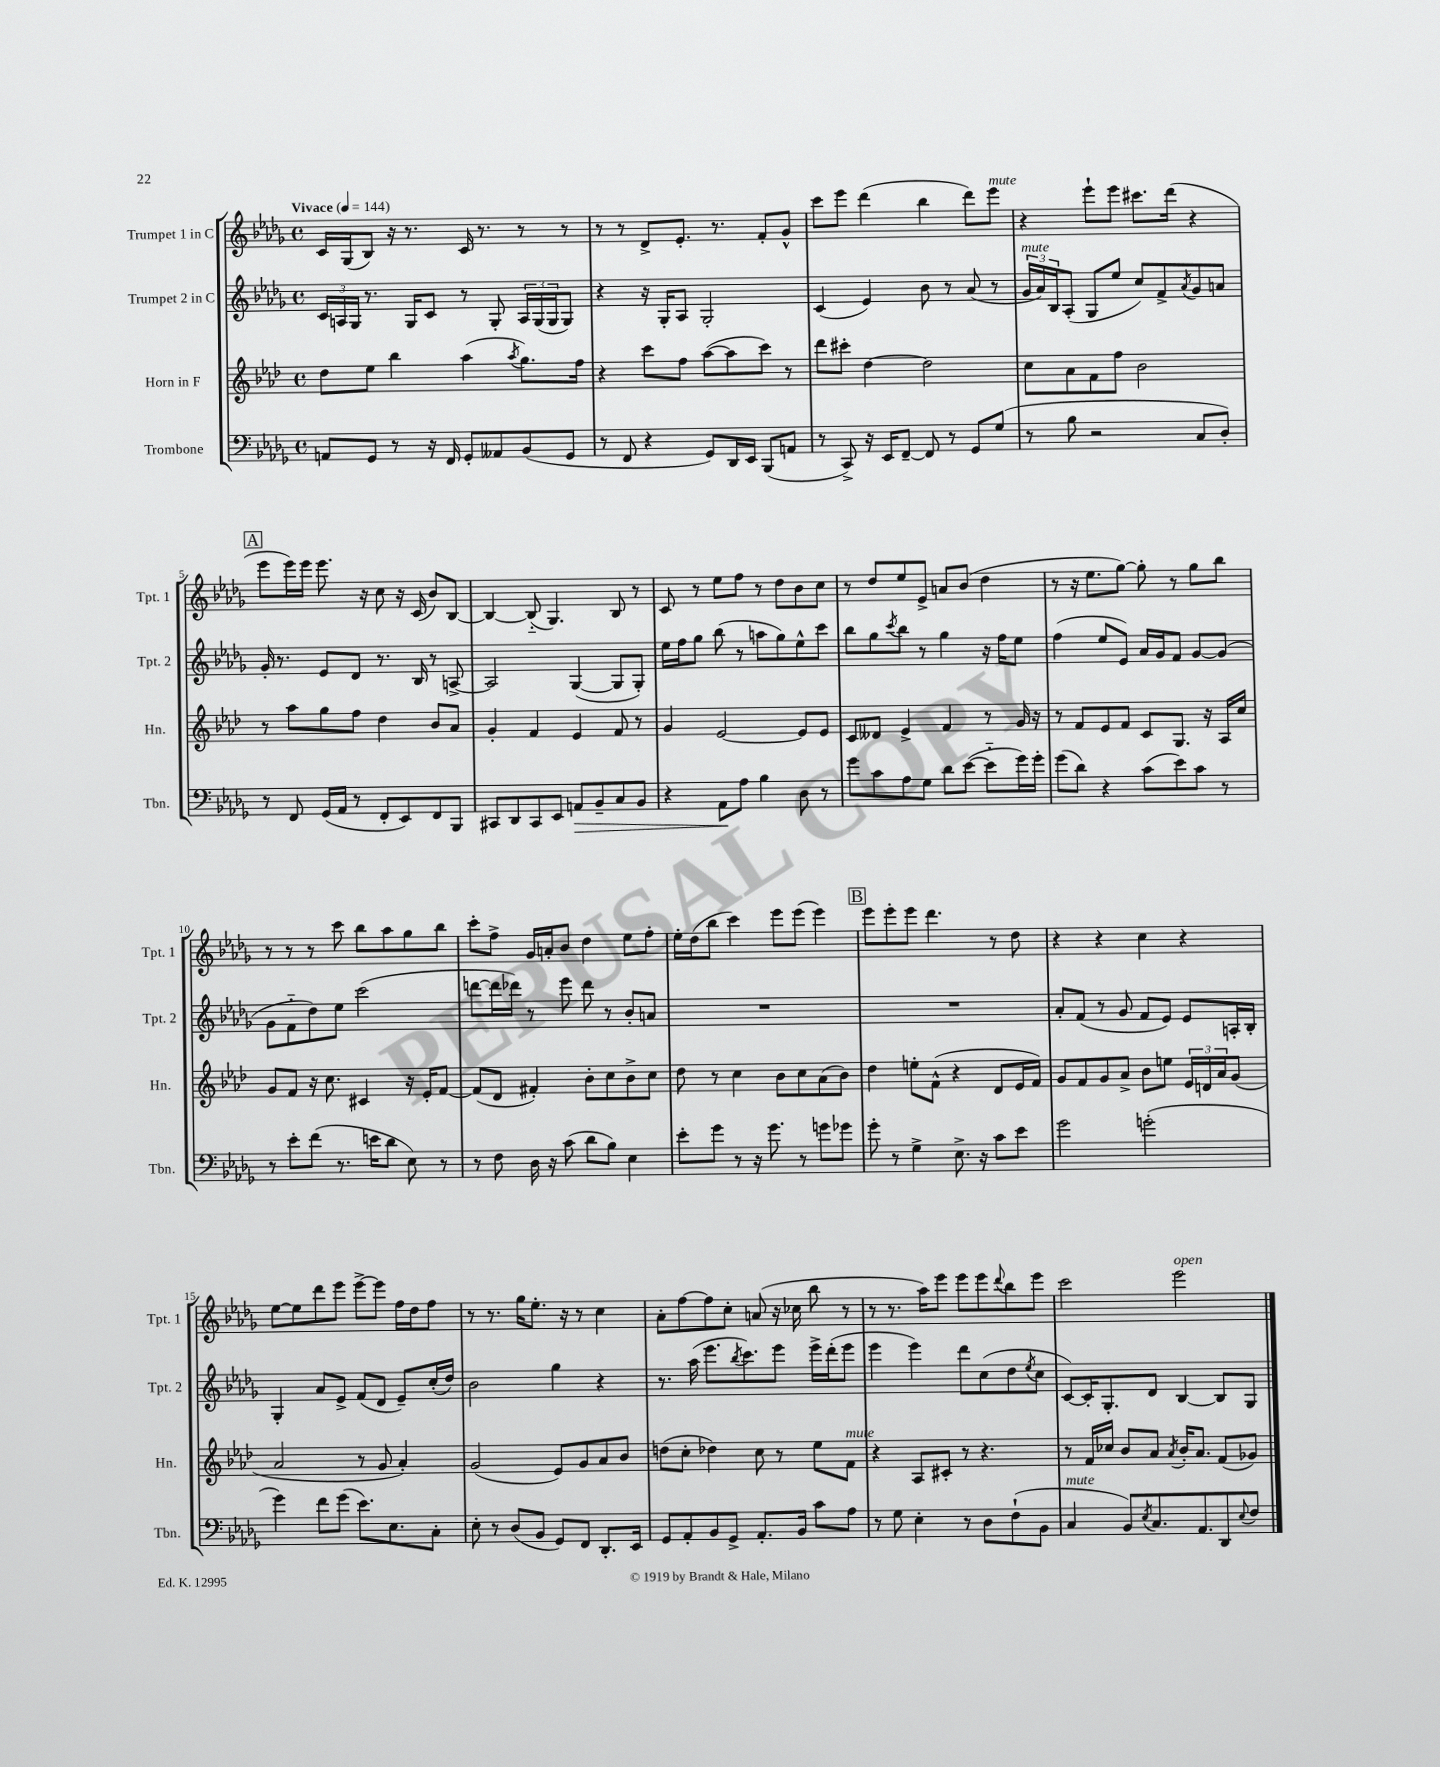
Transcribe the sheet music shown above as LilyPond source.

<<
\new StaffGroup <<
\new Staff = "s0" \with { instrumentName = "Trumpet 1 in C" shortInstrumentName = "Tpt. 1" } {
    \clef treble \key des \major \defaultTimeSignature \time 4/4 \tempo "Vivace" 4 = 144
    c'16 ges16( bes8) r16 r8. c'16 r8. r8 r8 |
    r8 r8 des'8-> ees'8.-. r8. f'8-. ges'8-^ |
    c'''8 ees'''8 des'''4( bes''4 des'''8) ees'''8^\markup { \italic "mute" } |
    r4 ees'''8-! ees'''8 cis'''8. des'''16( r4 |
    \mark \markup { \box "A" } ees'''8 ees'''16) ees'''16 ees'''8. r16 c''8 r16 c'16( bes'8) bes8~ |
    bes4~ bes8-_( ges4.) bes8 r8 |
    c'8 r8 ees''8 f''8 r8 des''8 bes'8 c''8 |
    r8 des''8 ees''8 ees'8-> a'8 bes'8( des''4 |
    r8 r16 ees''8. ges''8~) ges''8-. r8 ges''8 bes''8 |
    r8 r8 r8 c'''8 bes''8 aes''8 ges''8 bes''8 |
    c'''8-. f''8-> ges'16 a'16-. bes'8 des''4 ees''8 f''8-. |
    ees''16-. des''16( bes''8 c'''4) ees'''8 ees'''8( ees'''4) |
    \mark \markup { \box "B" } ees'''8 ees'''8-. ees'''8 des'''4. r8 des''8 |
    r4 r4 c''4 r4 |
    ees''8~ ees''8 des'''8 ees'''8 ees'''8~-> ees'''8 f''16 des''16 f''8 |
    r8 r8. ges''16 ees''8.-. r16 r8 c''4 |
    aes'8-. f''8~ f''8 c''8-. a'8( r16 ces''16 bes''8 r8 |
    r8 r8. aes''16) ees'''8 ees'''8 ees'''8 \appoggiatura { des'''8 } bes''8 ees'''8 |
    c'''2 ees'''2^\markup { \italic "open" } \bar "|." |
}
\new Staff = "s1" \with { instrumentName = "Trumpet 2 in C" shortInstrumentName = "Tpt. 2" } {
    \clef treble \key des \major \defaultTimeSignature \time 4/4
    \tuplet 3/2 { c'16 a16 ges16 } r8. ges16 c'8 r8 ges8-. \tuplet 3/2 { a16 ges16( ges16 } ges8) |
    r4 r16 ges16-. aes8 ges2-. |
    c'4( ees'4) bes'8 r8 aes'8( r8 |
    \tuplet 3/2 { ges'16^\markup { \italic "mute" } aes'16) bes16 } aes8-.( ges8 ees''8 c''8) f'8-> \acciaccatura { aes'8 } ges'8 a'8 |
    \mark \markup { \box "A" } ges'16-. r8. ees'8 des'8 r8. bes16 r8 a8~-> |
    a2 ges4~( ges8 ges8-.) |
    ees''16 f''16 ges''8 bes''8( r8 a''8 ges''8) ees''8-^ c'''8 |
    bes''8 ges''8 \acciaccatura { c'''8 } bes''8 r8 ges''4 r16 f''16 ees''8 |
    f''4( ees''8 ees'8) aes'16 ges'16 f'8 ges'8~ ges'8( |
    ges'8 f'8-_ des''8) ees''8 c'''2( |
    d'''8~ d'''16 des'''16) r8 ees'''8 des'''8 r8 bes'8-. a'8 |
    R1 |
    \mark \markup { \box "B" } R1 |
    aes'8-. f'8( r8 ges'8 f'8 ees'8) ees'8 a16-. bes16-. |
    ges4-. aes'8 ees'8-> f'8( des'8 ees'8--) c''16-.( des''16) |
    bes'2 ges''4 r4 |
    r8. aes''16( ees'''8. \acciaccatura { bes''8 } c'''8.) ees'''8 ees'''16-> des'''16-.( ees'''8 |
    ees'''4 ees'''4) des'''8 c''8( des''8 \acciaccatura { ees''8 } c''8 |
    c'8~) c'16-. ges8.-. des'8 bes4~ bes8 ges8 \bar "|." |
}
\new Staff = "s2" \with { instrumentName = "Horn in F" shortInstrumentName = "Hn." } {
    \clef treble \key aes \major \defaultTimeSignature \time 4/4
    des''8 ees''8 bes''4 aes''4( \acciaccatura { aes''8 } g''8.) f''16 |
    r4 c'''8 f''8 aes''8~( aes''8 c'''8) r8 |
    des'''8 cis'''8-. des''4~ des''2 |
    c''8 aes'8 f'8 f''8 bes'2 |
    \mark \markup { \box "A" } r8 aes''8 g''8 f''8 des''4 bes'8 aes'8 |
    g'4-. f'4 ees'4 f'8 r8 |
    g'4 ees'2~ ees'8 ees'8 |
    c'8 deses'8 ees'4-> f'4 r8 g'16 r16 |
    r8 f'8 ees'8 f'8 c'8 g8. r16 aes16 c''16 |
    g'8 f'8 r16 c''8. cis'4 r16 ees'16-. f'8~ |
    f'8( des'8 fis'4-.) bes'8-. c''8 bes'8-> c''8 |
    des''8 r8 c''4 bes'8 c''8 aes'8( bes'8) |
    \mark \markup { \box "B" } des''4 e''8-. f'8-^( r4 des'8 ees'16 f'16) |
    g'8 f'8 g'8 aes'8-> bes'8 e''8 \tuplet 3/2 { ees'16 d'16 aes'16 } g'8( |
    aes'2 r8 g'8 aes'4-.) |
    g'2( ees'8) g'8 aes'8 bes'8 |
    d''8( c''8-. des''4) c''8 r8 ees''8 f'8^\markup { \italic "mute" } |
    r4 aes8 cis'8-. r8 r4. |
    r8 f'16 ces''16 bes'8 aes'8 \acciaccatura { aes'8 } bes'16-. aes'8. f'8( ges'8) \bar "|." |
}
\new Staff = "s3" \with { instrumentName = "Trombone" shortInstrumentName = "Tbn." } {
    \clef bass \key des \major \defaultTimeSignature \time 4/4
    a,8 ges,8 r8 r16 f,16 ges,8-. aeses,8 bes,8( ges,8 |
    r8 f,8 r4 ges,8) des,16 ees,16 bes,,8( a,8 |
    r8 c,8->) r16 ees,16 f,8~-- f,8 r8 ges,8 ges8( |
    r8 bes8 r2 c8 des8-.) |
    \mark \markup { \box "A" } r8 f,8 ges,16( aes,16 r8 f,8-. ees,8) f,8 bes,,8 |
    cis,8 des,8 cis,8 ees,8 a,8\> bes,8-- c8 bes,8 |
    r4 aes,8\! aes8 bes4 des8 r8 |
    ges'8 c'8 aes8 ges8 des'8 ees'8~( ees'8-_ ges'16) ges'16-. |
    ges'8( des'8) r4 c'8( ees'8) c'8 r8 |
    r8 ees'8-. f'8( r8. e'16 des'8 ees8) r8 |
    r8 f8 des16 r16 c'8( des'8 bes8) ees4 |
    ees'8-. ges'8 r8 r16 ges'8. r8 g'8 ges'8 |
    \mark \markup { \box "B" } ges'8-. r8 ges4-> ees8.-> r16 c'8 ees'8 |
    ges'2 g'2-.( |
    ges'4) f'8 ges'8( ees'8.) ees8. c8-. |
    ees8-. r8 des8( bes,8 ges,8) f,8 des,8.-. ees,16 |
    ges,8 aes,8-. bes,8 ges,8-> aes,8.-. bes,16 c'8 aes8 |
    r8 ges8 ees4-. r8 des8 f8-!( bes,8 |
    c4^\markup { \italic "mute" } bes,8) \acciaccatura { ees8 } c8. aes,8. des,8 \appoggiatura { ees8 } f8 \bar "|." |
}
>>
>>
